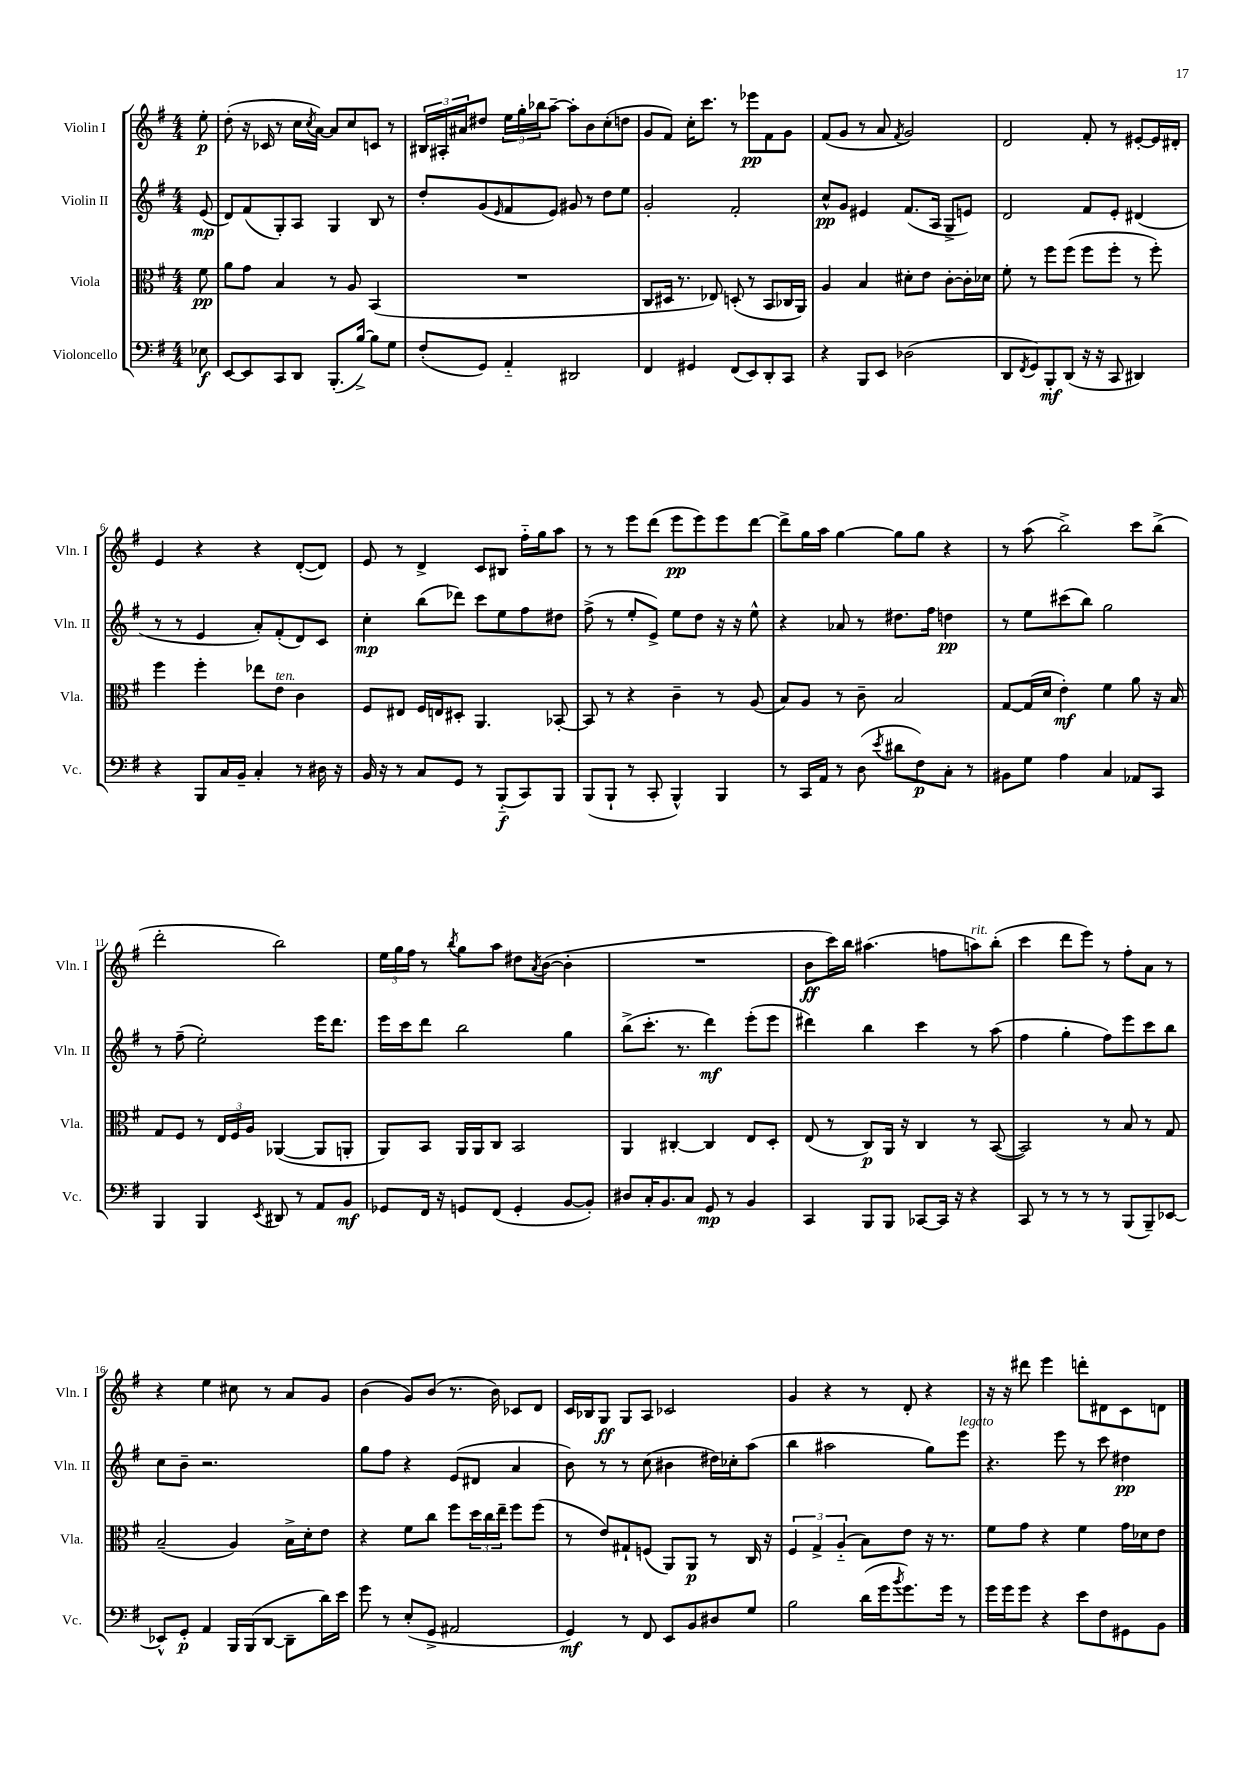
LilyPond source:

<<
\new StaffGroup <<
\new Staff = "s0" \with { instrumentName = "Violin I" shortInstrumentName = "Vln. I" } {
    \clef treble \key g \major \numericTimeSignature \time 4/4 \partial 8
    e''8-.\p |
    d''8-.( r16 ces'16 r8 c''16 \acciaccatura { c''8 } a'16~) a'8 c''8 c'8 r8 |
    \tuplet 3/2 { bis16 ais16-. ais'16 } dis''8 \tuplet 3/2 { e''16 g''16-. bes''16 } a''8~-- a''8-. b'8 c''8-.( d''8 |
    g'8 fis'8) c''16-. c'''8. r8 ees'''8\pp fis'8 g'8 |
    fis'8( g'8 r8 a'8 \acciaccatura { fis'8 } g'2) |
    d'2 fis'8-. r8 eis'8~-. eis'16 dis'16-. |
    e'4 r4 r4 d'8~-.( d'8) |
    e'8 r8 d'4-> c'8 bis8 fis''16-_ g''16 a''8 |
    r8 r8 e'''8 d'''8( e'''8\pp e'''8) e'''8 d'''8~ |
    d'''8-> g''16 a''16 g''4~ g''8 g''8 r4 |
    r8 a''8( b''2->) c'''8 b''8->( |
    d'''2-. b''2) |
    \tuplet 3/2 { e''16 g''16 fis''16 } r8 \acciaccatura { b''8 } g''8 a''8 dis''8 \acciaccatura { a'8 } b'8~( b'4-. |
    R1 |
    b'8\ff c'''16) b''16 ais''4.( f''8 a''8^\markup { \italic "rit." }) b''8-.( |
    c'''4 d'''8 e'''8) r8 fis''8-. a'8 r8 |
    r4 e''4 cis''8 r8 a'8 g'8 |
    b'4( g'8) b'8( r8. b'16) ces'8 d'8 |
    c'16 bes16 g8\ff g8 a8 ces'2 |
    g'4 r4 r8 d'8-. r4 |
    r16 r16 dis'''8 e'''4 d'''8-. dis'8 c'8 d'8 \bar "|." |
}
\new Staff = "s1" \with { instrumentName = "Violin II" shortInstrumentName = "Vln. II" } {
    \clef treble \key g \major \numericTimeSignature \time 4/4 \partial 8
    e'8\mp( |
    d'8) fis'8( g8-.) a8 g4 b8 r8 |
    d''8-. g'8( \grace { e'16 } fis'8 e'8) gis'8 r8 d''8 e''8 |
    g'2-. fis'2-. |
    c''8-^\pp g'8 eis'4 fis'8.( a16 g8-> e'8) |
    d'2 fis'8 e'8-. dis'4( |
    r8 r8 e'4 a'8-.) fis'8-.( d'8) c'8 |
    c''4-.\mp b''8( des'''8) c'''8 e''8 fis''8 dis''8 |
    fis''8->( r8 e''8-. e'8->) e''8 d''8 r16 r16 e''8-^ |
    r4 aes'8 r8 dis''8. fis''16 d''4\pp |
    r8 e''8 cis'''8( b''8) g''2 |
    r8 fis''8--( e''2-.) e'''16 d'''8. |
    e'''16 c'''16 d'''8 b''2 g''4 |
    b''8->( c'''8.-. r8. d'''4\mf) e'''8-.( e'''8 |
    dis'''4) b''4 c'''4 r8 a''8( |
    fis''4 g''4-. fis''8) e'''8 c'''8 b''8 |
    c''8 b'8-- r2. |
    g''8 fis''8 r4 e'8( dis'8 a'4 |
    b'8) r8 r8 c''8( bis'4 dis''16) ces''16-. a''8( |
    b''4 ais''2 g''8) e'''8^\markup { \italic "legato" } |
    r4. e'''8 r8 c'''8 dis''4\pp \bar "|." |
}
\new Staff = "s2" \with { instrumentName = "Viola" shortInstrumentName = "Vla." } {
    \clef alto \key g \major \numericTimeSignature \time 4/4 \partial 8
    fis'8\pp |
    a'8 g'8 b4 r8 a8 b,4( |
    R1 |
    c8 dis16 r8. ees8) d8-.( r8 b,8 ces16 a,16) |
    a4 b4 dis'8-. e'8 c'8~-. c'16-. des'16 |
    fis'8-. r8 fis''8 fis''8( fis''8 fis''8-. r8 fis''8-.) |
    fis''4 fis''4-. ees''8 e'8^\markup { \italic "ten." } c'4 |
    fis8 eis8 fis16 e16 dis8-. a,4. bes,8~-. |
    bes,8 r8 r4 c'4-- r8 a8( |
    b8) a8 r8 c'8-- b2 |
    g8~ g16( d'16 e'4-.\mf) fis'4 a'8 r16 b16 |
    g8 fis8 r8 \tuplet 3/2 { e16 fis16 a16 } aes,4~( aes,8 a,8-. |
    a,8) b,8 a,16 a,16 c8 b,2 |
    a,4 cis4~-. cis4 e8 d8-. |
    e8( r8 c8\p) a,16 r16 c4 r8 b,8~( |
    b,2) r8 b8 r8 g8 |
    b2--( a4) b16-> d'16-. e'8 |
    r4 fis'8 c''8 fis''8 \tuplet 3/2 { d''16 c''16 e''16-- } fis''8 fis''8( |
    r8 e'8) gis8-! f8( a,8) a,8\p r8 c16 r16 |
    \tuplet 3/2 { fis4 g4-> a4-_( } b8) e'8 r16 r8. |
    fis'8 g'8 r4 fis'4 g'16 des'16 e'8 \bar "|." |
}
\new Staff = "s3" \with { instrumentName = "Violoncello" shortInstrumentName = "Vc." } {
    \clef bass \key g \major \numericTimeSignature \time 4/4 \partial 8
    ees8\f |
    e,8~ e,8 c,8 d,8 b,,8.-.( b16~->) b8 g8 |
    fis8-.( g,8) a,4-_ dis,2 |
    fis,4 gis,4 fis,8( e,8) d,8-. c,8 |
    r4 b,,8 e,8 des2( |
    d,8 \acciaccatura { fis,8 } g,8) b,,8-.\mf d,8( r16 r16 c,8 dis,4) |
    r4 b,,8 c16 b,16-- c4-. r8 dis16 r16 |
    b,16 r16 r8 c8 g,8 r8 b,,8-_\f( c,8) b,,8 |
    b,,8( b,,8-! r8 c,8-. b,,4-^) b,,4 |
    r8 c,16 a,16 r8 d8( \acciaccatura { e'8 } dis'8 fis8\p) c8-. r8 |
    bis,8 g8 a4 c4 aes,8 c,8 |
    b,,4 b,,4 \acciaccatura { e,8 } dis,8 r8 a,8 b,8\mf |
    ges,8 fis,16 r16 g,8 fis,8( g,4-. b,8~ b,8-.) |
    dis8 c16-. b,8. c8 g,8\mp r8 b,4 |
    c,4 b,,8 b,,8 ces,8~ ces,16 r16 r4 |
    c,8 r8 r8 r8 r8 b,,8( b,,8--) ees,8~ |
    ees,8-^ g,8-.\p a,4 b,,16 b,,16( d,8~ d,8-- d'16) e'16 |
    g'8 r8 e8-.( g,8-> ais,2 |
    g,4\mf) r8 fis,8 e,8 b,8 dis8 g8 |
    b2 d'16( g'16 \acciaccatura { b'8 } g'8.) g'16 r8 |
    g'16 g'16 g'8 r4 e'8 fis8 gis,8 b,8 \bar "|." |
}
>>
>>
